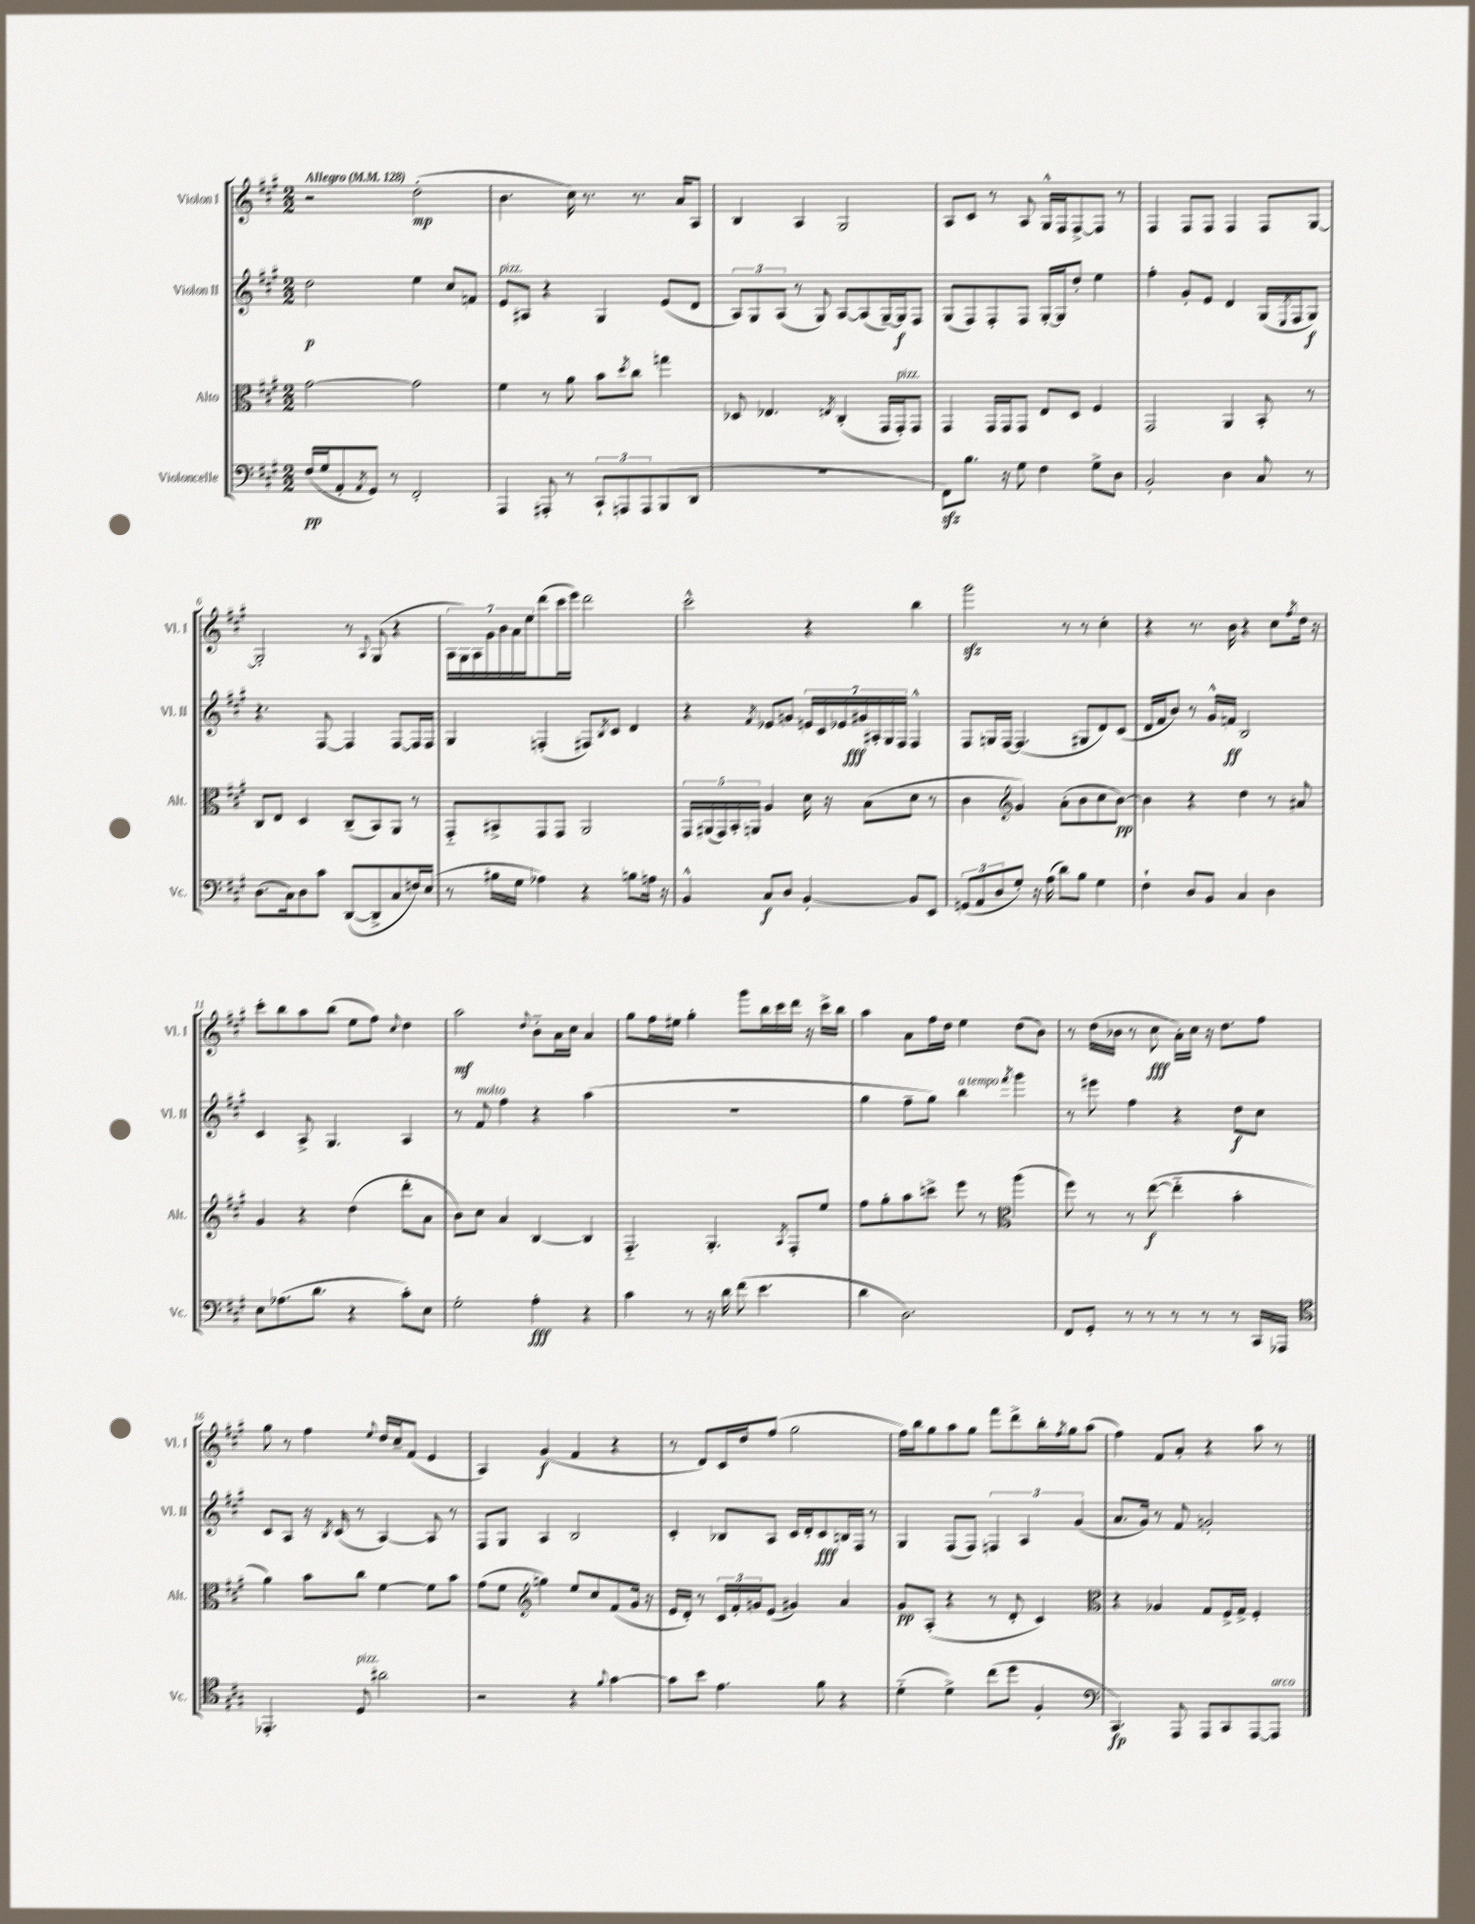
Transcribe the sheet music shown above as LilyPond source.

<<
\new StaffGroup <<
\new Staff = "s0" \with { instrumentName = "Violon I" shortInstrumentName = "Vl. I" } {
    \clef treble \key a \major \numericTimeSignature \time 2/2 \tempo "Allegro" 4 = 128
    r2 d''2-.\mp( |
    b'4. cis''16) r8. r8. a'16 a8 |
    b4 a4 gis2 |
    a8 cis'8 r8 a8 gis16-^ fis16 fis8~-> fis8 r8 |
    fis4 fis8 fis8 fis4 fis8 gis8~ |
    gis2-. r8 \appoggiatura { a8 } gis8( r4 |
    \tuplet 7/4 { a16 gis16) a16 gis'16 b'16 a'16 e''16 } d'''8( cis'''16 e'''16) d'''2 |
    cis'''2-^ r4 b''4 |
    gis'''2\sfz r8 r8 cis''4-. |
    r4 r8. b'16 r4 cis''8 \acciaccatura { fis''8 } d''16 r16 |
    cis'''8-. b''8 a''8 b''8( e''8 fis''8) \appoggiatura { cis''8 } d''4 |
    a''2\mf \appoggiatura { d''8 } b'8-_ a'16 cis''16 a'4 |
    gis''8 fis''16 eis''16 gis''4-. gis'''8 b''16 cis'''16 d'''16 r16 cis'''16-> b''16 |
    a''4 a'8 fis''16 d''16 e''4 d''8( b'8) |
    r8 d''16( bes'16 r8 cis''8\fff a'16-.) cis''16 r16 d''8. fis''8 |
    gis''8 r8 fis''4 \appoggiatura { e''8 } d''16 cis''16-- fis'8( e'4 |
    a4) gis'4\f( fis'4 r4 |
    r8 d'8) cis'16 d''16 fis''8( gis''2 |
    fis''16) b''16 gis''8 a''8 gis''8 fis'''8 d'''8-> b''16-. \acciaccatura { fis''8 } gis''16 a''8( |
    fis''4) fis'8 a'8-. r4 a''8 r8 \bar "|." |
}
\new Staff = "s1" \with { instrumentName = "Violon II" shortInstrumentName = "Vl. II" } {
    \clef treble \key a \major \numericTimeSignature \time 2/2
    d''2\p e''4 cis''8 f'8 |
    e'8^\markup { \italic "pizz." } ais8 r4 gis4 e'8( d'8 |
    \tuplet 3/2 { a8) gis8 a8( } r8 gis8) a8~ a8( gis16~--) gis16\f fis8 |
    gis8( fis8) fis8-. fis8 gis16~-. gis16 d''8-. e''4 |
    fis''4-. gis'8-. e'8 d'4 gis16( \acciaccatura { e8 } fis16 gis8\f) |
    r4. fis8~ fis4 fis8~ fis16 fis16 |
    gis4 f4-.( fis8) \acciaccatura { b8 } cis'8 d'4 |
    r4 \acciaccatura { fis'8 } ees'8 g'8 \tuplet 7/4 { e'16 cis'16 ees'16 gis'16\fff ais16-. gis16 fis16 } fis4-^ |
    fis8 g16 fis16~ fis4.( gis8 d'8) cis'8( |
    d'16 fis'16 b'8) r8 gis'16-^ f'16\ff b2 |
    cis'4 a8-> gis4. a4 |
    r8 fis'8^\markup { \italic "molto" } fis''4 r4 a''4( |
    R1 |
    gis''4 fis''8-- gis''8) b''4^\markup { \italic "a tempo" } \acciaccatura { fis'''8 } gis'''4 |
    r8 eis'''8 fis''4 r4 d''8\f cis''8 |
    cis'8 a8 r16 \acciaccatura { b8 } cis'16( r8 a4~) a8 r8 |
    fis8 gis8 a4 b2 |
    cis'4-. bes8 a8 cis'16 d'16-. cis'8\fff b16 fis16 r8 |
    gis4 fis8( fis8) \tuplet 3/2 { f4 a4 gis'4( } |
    a'8. gis'16) r8 fis'8 g'2-. \bar "|." |
}
\new Staff = "s2" \with { instrumentName = "Alto" shortInstrumentName = "Alt." } {
    \clef alto \key a \major \numericTimeSignature \time 2/2
    gis'2~ gis'2 |
    fis'4 r8 a'8 b'8 \acciaccatura { d''8 } cis''8 g''4 |
    des8 ees4. \acciaccatura { e8 } cis4-.( gis,16 gis,16-.^\markup { \italic "pizz." }) gis,8 |
    gis,4 gis,16 gis,16 gis,8 e8 d8 fis4 |
    gis,2 a,4 b,8-. r8 |
    cis8 e8 d4 cis8--( b,8) a,8 r8 |
    gis,8-_ bis,8-> gis,8 gis,8 a,2 |
    \tuplet 5/4 { gis,16 ais,16( gis,16) b,16-. a,16 } a4 d'16 r16 b8( d'8 r8 |
    cis'4 \clef treble gis'4) a'8-.( b'8 cis''8 b'8~\pp) |
    b'4 r4 d''4 r8 ais'8 |
    gis'4 r4 d''4( d'''8-. a'8 |
    b'8) cis''8 a'4 b4~ b4 |
    fis4.-_ gis4.-. \acciaccatura { a8 } fis8-. e''8 |
    fis''8 gis''8-. a''8 c'''8-> e'''8 r8 \clef alto a''4( |
    fis''8) r8 r8 e''8~\f( e''4-_ b'4-. |
    a'4) b'8 cis''8 fis'4~ fis'8 b'8 |
    gis'8( fis'8 \clef treble g''4) e''8 cis''8 fis'8( gis'16 r16 |
    e'16 d'16-.) r8 \tuplet 3/2 { cis'16 fis'16-. g'16 } e'8( gis'4) a'4 |
    gis'8\pp a8-.( r4 r8 d'8-. cis'4) |
    \clef alto r4 aes4 gis8 fis16-> gis16-> fis4-. \bar "|." |
}
\new Staff = "s3" \with { instrumentName = "Violoncelle" shortInstrumentName = "Vc." } {
    \clef bass \key a \major \numericTimeSignature \time 2/2
    fis16\pp( gis16 a,8-. \acciaccatura { a,8 } gis,8) r8 fis,2-. |
    a,,4 ais,,8-. r8 \tuplet 3/2 { cis,8-! a,,8 a,,8 } b,,8( d,8 |
    R1 |
    fis,8\sfz) b8. r16 gis8 fis4 gis8-> d8 |
    b,2-. d4 cis8 r8 |
    d8.( cis16) d8 cis'8 d,8~( d,8-> cis8 f16) e16( |
    r8 bis16 gis16 aes4) r4 b8 a16 r16 |
    b,4-^ cis8\f d8 b,4~-. b,8 e,8 |
    \tuplet 3/2 { g,8( a,8 d8 } gis8-.) r16 a16( d'8) b8 gis4 |
    fis4-! d8 b,8 cis4 d4 |
    e8 aes8.( d'8. r4 cis'8-.) e8 |
    gis2-. a4-.\fff r4 |
    cis'4 r8 r16 d'16 fis'8( e'4. |
    d'4 d2.) |
    fis,8 gis,8-. r8 r8 r8 r8 r8 cis,16 aes,,16 |
    \clef tenor ees,4.-. d8^\markup { \italic "pizz." } ais'2 |
    r2 r4 \appoggiatura { fis'8 } gis'4~ |
    gis'8 b'8 e'4. fis'8 r4 |
    d'4-_( d'4->) cis''8( d''8 fis4-. |
    \clef bass cis,4.\fp) a,,8 a,,8 cis,8 a,,8~ a,,8^\markup { \italic "arco" } \bar "|." |
}
>>
>>
